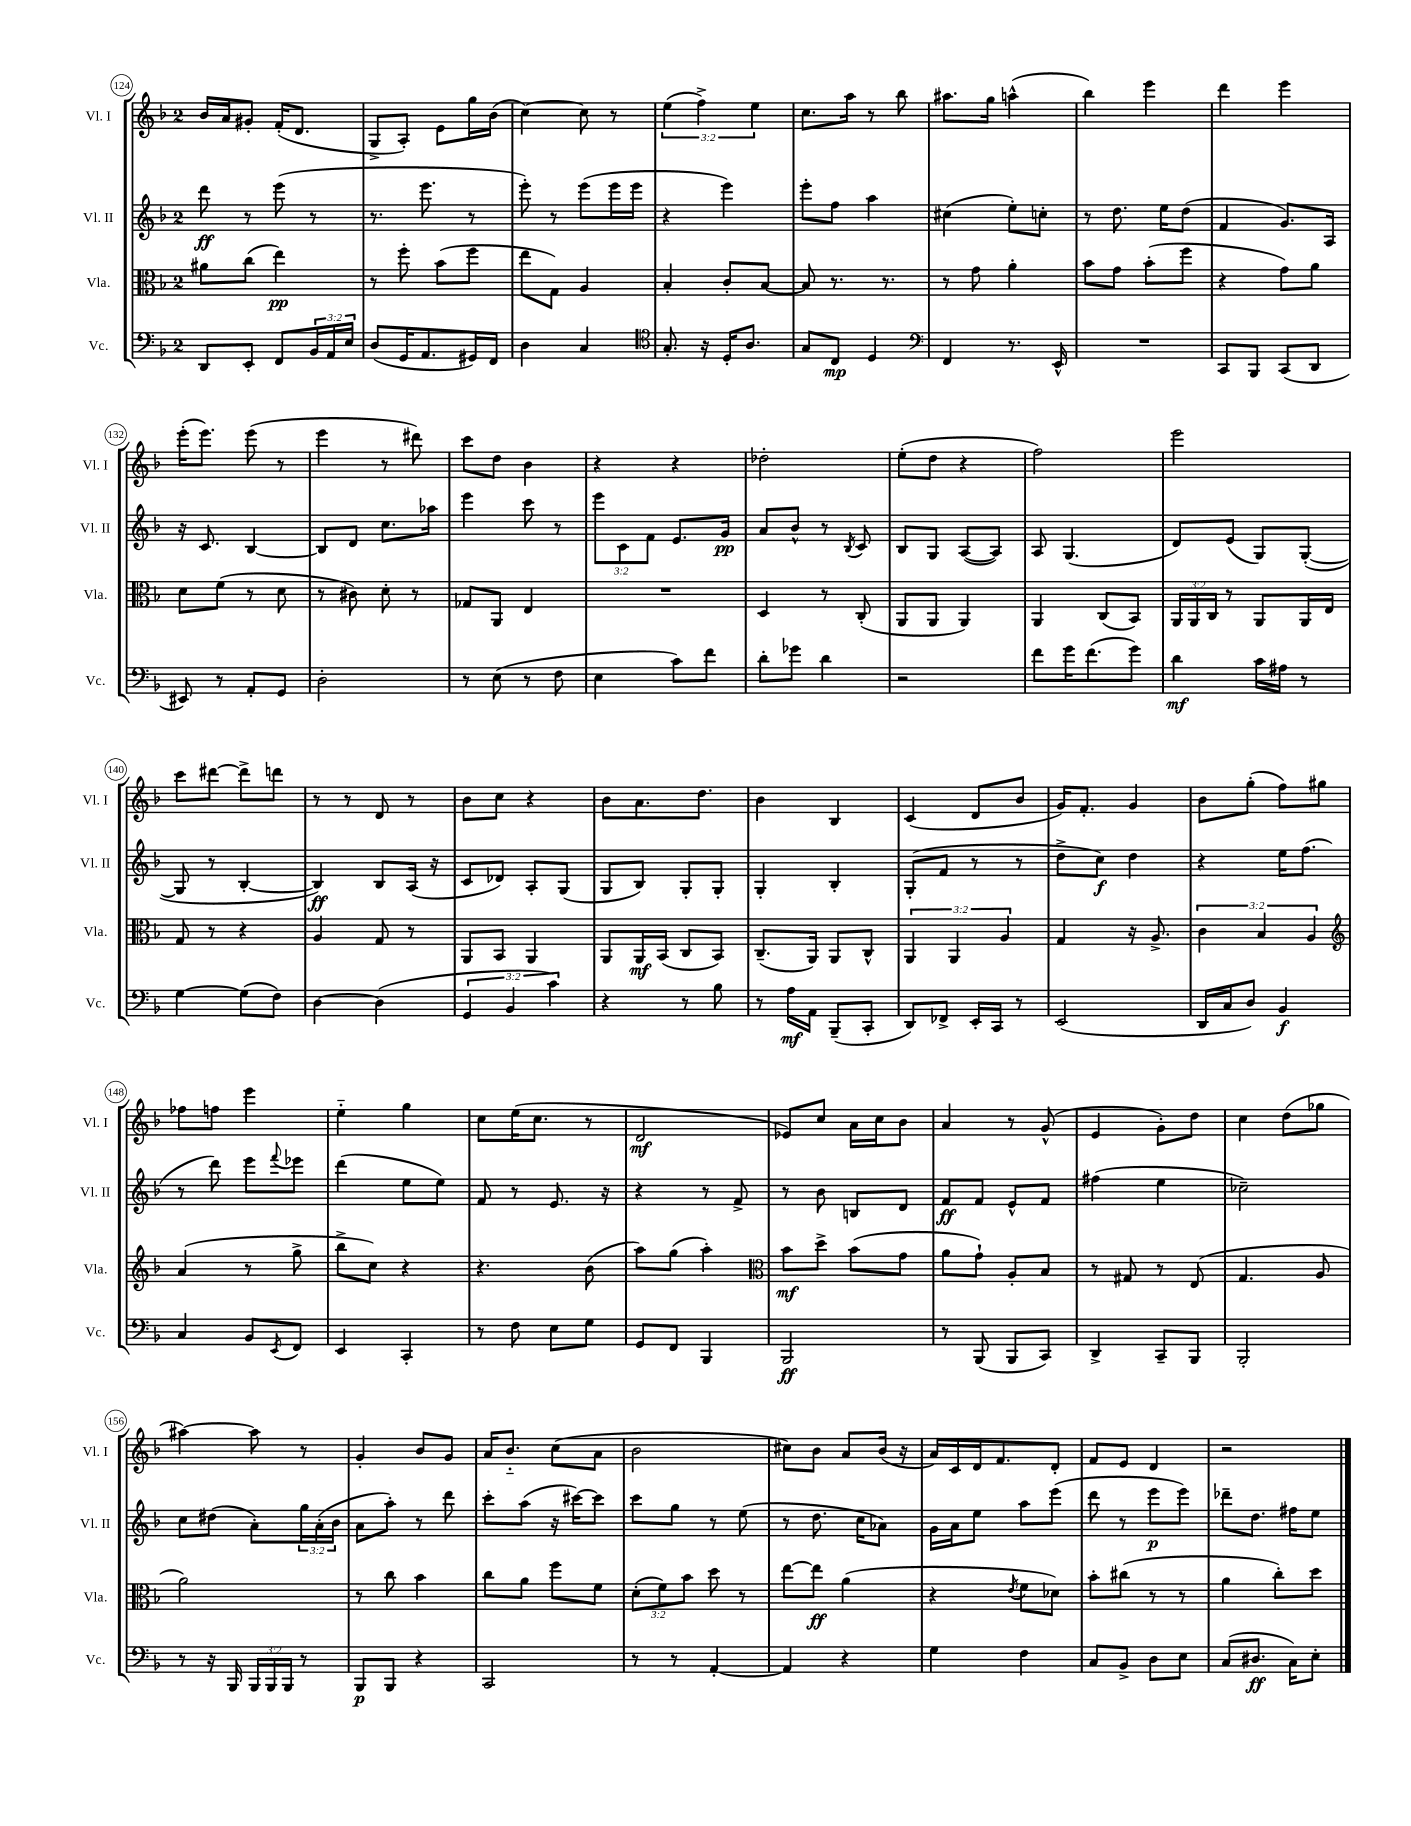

**kern	**kern	**kern	**kern
*staff4	*staff3	*staff2	*staff1
*clefF4	*clefC3	*clefG2	*clefG2
*k[b-]	*k[b-]	*k[b-]	*k[b-]
*M2/4	*M2/4	*M2/4	*M2/4
8DD	8a#	8ddd	16b-
.	.	.	16a
8EE'	(8cc	8r	8g#'
8FF	4ee)	(8eee	(16f'
.	.	.	8.d
24BB-	.	8r	.
24AA	.	.	.
24E	.	.	.
=	=	=	=
(8D	8r	8.r	8G^
16GG	8ff'	.	8A')
8.AA	.	8.eee	.
.	(8b-	.	8e
16GG#)	8ff	8r	16gg
16FF	.	.	(16b-
=	=	=	=
4D	8ee	8eee')	[4cc)
.	8G)	8r	.
4C	4A	(8eee	8cc]
.	.	16eee	8r
.	.	16eee	.
=	=	=	=
*clefC4	*	*	*
8.G'	4B-'	4r	(6ee
.	.	.	6ff^)
16r	.	.	.
16D'	8c'	4eee)	.
8.A	.	.	.
.	.	.	6ee
.	[8B-	.	.
=	=	=	=
8G	8B-]	8eee'	8.cc
8C	8.r	8ff	.
.	.	.	16aa
4D	.	4aa	8r
.	8.r	.	.
.	.	.	8bb-
=	=	=	=
*clefF4	*	*	*
4FF	8r	(4cc#	8.aa#
.	8g	.	.
.	.	.	16gg
8.r	4a'	8ee')	(4aa^^
.	.	8cc'	.
16EE^^	.	.	.
=	=	=	=
2r	8b-	8r	4bb-)
.	8g	8.dd	.
.	(8b-'	.	4eee
.	.	16ee	.
.	8ff	(8dd	.
=	=	=	=
8CC	4r	4f	4ddd
8BBB-	.	.	.
(8CC	8g)	8.g)	4eee
8DD	8a	.	.
.	.	16A	.
=	=	=	=
8EE#)	8d	16r	(16eee'
.	.	8.c	8.eee)
8r	(8f	.	.
8AA'	8r	[4B-	(8eee
8GG	8d	.	8r
=	=	=	=
2D'	8r	8B-]	4eee
.	8c#)	8d	.
.	8d'	8.cc	8r
.	8r	.	8ddd#)
.	.	16aa-	.
=	=	=	=
8r	8G-	4eee	8ccc
(8E	8AA	.	8dd
8r	4E	8ccc	4b-
8F	.	8r	.
=	=	=	=
4E	2r	12eee	4r
.	.	12c	.
.	.	12f	.
8c)	.	8.e	4r
8f	.	.	.
.	.	16g	.
=	=	=	=
8d'	4D	8a	2dd-'
8g-	.	8b-^^	.
4d	8r	8r	.
.	.	8qB-	.
.	(8C'	8c	.
=	=	=	=
2r	8AA	8B-	(8ee'
.	8AA	8G	8dd
.	4AA)	([8A	4r
.	.	8A])	.
=	=	=	=
8f	4AA	8A	2ff)
16g	.	(4.G	.
(8.f	.	.	.
.	(8C	.	.
8g)	8BB-)	.	.
=	=	=	=
4d	24AA	8d)	2eee
.	24AA	.	.
.	24C	.	.
.	8r	(8e	.
16c	8AA	8G)	.
16A#	.	.	.
8r	16AA	([8G'	.
.	16E	.	.
=	=	=	=
[4G	8G	8G]	8ccc
.	8r	8r	[8ddd#
(8G]	4r	[4B-'	8ddd#^]
8F)	.	.	8ddd
=	=	=	=
[4D	4A	4B-])	8r
.	.	.	8r
(4D]	8G	8B-	8d
.	8r	(16A	8r
.	.	16r	.
=	=	=	=
6GG	8AA	8c	8b-
.	8BB-	8d-)	8cc
6BB-	.	.	.
.	4AA	8A'	4r
6c)	.	.	.
.	.	(8G	.
=	=	=	=
4r	8AA	8G	8b-
.	16AA	8B-)	8.a
.	(16BB-	.	.
8r	8C	8G'	.
.	.	.	8.dd
8B-	8BB-)	8G'	.
=	=	=	=
8r	(8.C~	4G'	4b-
16A	.	.	.
16AA	16AA)	.	.
(8BBB-~	8AA	4B-'	4B-
8CC'	8C^^	.	.
=	=	=	=
8DD)	6AA	(8G'	(4c
8FF-^	.	8f	.
.	6AA	.	.
16EE'	.	8r	8d
16CC	.	.	.
.	6A	.	.
8r	.	8r	8b-
=	=	=	=
(2EE	4G	8dd^	16g)
.	.	.	8.f'
.	.	8cc)	.
.	16r	4dd	4g
.	8.A^	.	.
=	=	=	=
16DD	6c	4r	8b-
16C	.	.	.
8D)	.	.	(8gg'
.	6B-	.	.
4BB-	.	16ee	8ff)
.	.	(8.ff	.
.	6A	.	.
.	.	.	8gg#
=	=	=	=
*	*clefG2	*	*
4C	(4a	8r	8ff-
.	.	8ddd)	8ff
8BB-	8r	8eee	4eee
8qEE	.	8qqfff	.
8FF	8gg^	8eee-	.
=	=	=	=
4EE	8bb-^	(4ddd	4ee'~
.	8cc)	.	.
4CC'	4r	8ee	4gg
.	.	8ee)	.
=	=	=	=
8r	4.r	8f	8cc
8F	.	8r	(16ee
.	.	.	8.cc
8E	.	8.e	.
8G	(8b-	.	8r
.	.	16r	.
=	=	=	=
8GG	8aa)	4r	2d
8FF	(8gg	.	.
4BBB-	4aa')	8r	.
.	.	8f^	.
=	=	=	=
*	*clefC3	*	*
2BBB-	8b-	8r	8e-)
.	8dd^	8b-	8cc
.	(8b-	8B	16a
.	.	.	16cc
.	8g	8d	8b-
=	=	=	=
8r	8a	8f	4a
(8BBB-	8g`)	8f	.
8BBB-	8A'	8e^^	8r
8CC)	8B-	8f	(8g^^
=	=	=	=
4DD^	8r	(4ff#	4e
.	8G#	.	.
8CC~	8r	4ee	8g')
8BBB-	(8E	.	8dd
=	=	=	=
2BBB-'	4.G	2cc-~)	4cc
.	.	.	(8dd
.	8A	.	8gg-
=	=	=	=
8r	2a)	8cc	[4aa#)
16r	.	(8dd#	.
16BBB-	.	.	.
24BBB-	.	8a')	8aa#]
24BBB-	.	.	.
24BBB-	.	.	.
8r	.	24gg	8r
.	.	(24a'	.
.	.	24b-	.
=	=	=	=
8BBB-	8r	8a	4g'
8BBB-	8cc	8aa')	.
4r	4b-	8r	8b-
.	.	8ddd	8g
=	=	=	=
2CC	8cc	8ccc'	16a
.	.	.	8.b-'~
.	8a	(8aa	.
.	8ff	16r	(8cc
.	.	[16ccc#)	.
.	8f	8ccc#]	8a
=	=	=	=
8r	(12d'	8ccc	2b-
.	12f)	.	.
8r	.	8gg	.
.	12b-	.	.
[4AA'	8dd	8r	.
.	8r	(8ee	.
=	=	=	=
4AA]	[8ee	8r	8cc#)
.	8ee]	8.dd	8b-
4r	(4a	.	8a
.	.	16cc	.
.	.	8a-)	(16b-
.	.	.	16r
=	=	=	=
4G	4r	16g	16a)
.	.	16a	16c
.	.	8ee	16d
.	.	.	8.f
.	8qe	.	.
4F	8f	8aa	.
.	8d-)	(8eee	8d'
=	=	=	=
8C	8b-'	8ddd	8f
8BB-^	(8cc#	8r	8e
8D	8r	8eee	4d
8E	8r	8eee)	.
=	=	=	=
(8C	4a	8ddd-~	2r
8.D#	.	8.dd	.
.	8cc')	.	.
16C)	.	16ff#	.
8E'	8dd	8ee	.
==	==	==	==
*-	*-	*-	*-
